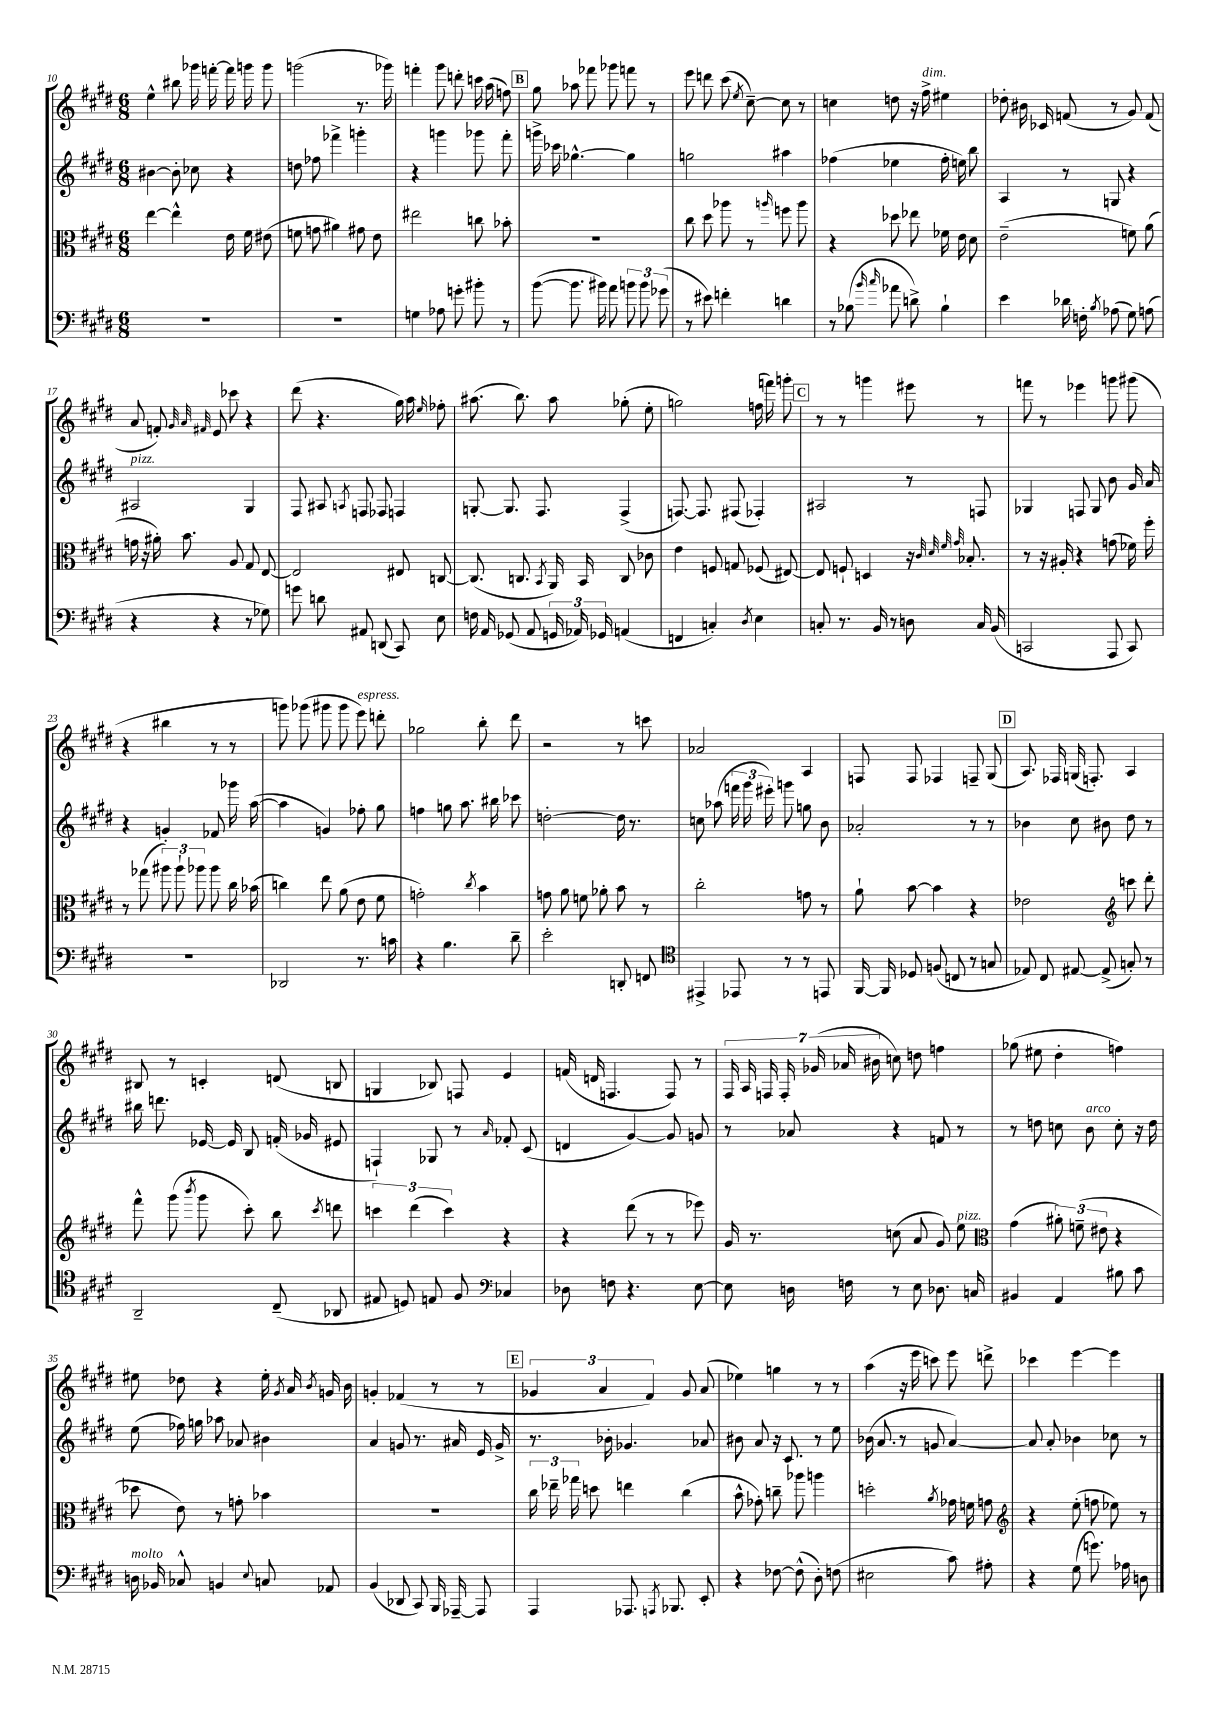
<<
\new StaffGroup <<
\new Staff = "s0" {
    \clef treble \key e \major \numericTimeSignature \time 6/8
    \autoBeamOff e''4-^ bis''8 ges'''16 f'''16~-. f'''16 g'''16 g'''8 |
    g'''2( r8. ges'''16) |
    f'''4-. gis'''8 d'''8-. c'''16 a''16( f''8) |
    \mark \markup { \box "B" } gis''8 aes''8 fes'''8 ges'''8 f'''8 r8 |
    e'''8 d'''8 cis'''8( \acciaccatura { e''8 } cis''8~--) cis''8 r8 |
    c''4 d''8 r16 fis''16->^\markup { \italic "dim." } eis''4 |
    des''8-. bis'16 ces'16 f'8( r8 gis'8) f'8( |
    a'8 f'8-.) \grace { gis'32 a'32 fis'32 } e'8 ces'''8 r4 |
    dis'''8( r4. gis''16) a''16 \grace { e''16 } fes''8-. |
    ais''8.( b''8.) ais''8 ges''8-.( e''8-. |
    g''2) f''16( f'''16) g'''8-. |
    \mark \markup { \box "C" } r8 r8 g'''4 eis'''8 r8 |
    f'''8 r8 ees'''4 g'''8 gis'''8( |
    r4 bis''4 r8 r8 |
    g'''8) ges'''8( gis'''8 gis'''8 e'''8^\markup { \italic "espress." }) d'''8-. |
    ges''2 b''8-. dis'''8 |
    r2 r8 c'''8 |
    aes'2 a4 |
    f8 f8 fes4 f8-- gis8( |
    \mark \markup { \box "D" } a8.) fes16 g16( f8.-.) a4 |
    bis8 r8 c'4-. d'8( b8 |
    g4 bes8) f8 e'4 |
    f'16( d'16 f4. f8) r8 |
    \tuplet 7/4 { fis16 a16 f16 f16-. ges'16( aes'16 bis'16 } c''8) d''8 f''4 |
    ges''8( eis''8 dis''4-. f''4) |
    eis''8 des''8 r4 eis''16-. \acciaccatura { gis'8 } a'16 \acciaccatura { b'8 } g'16 b'16 |
    g'4-. fes'4( r8 r8 |
    \mark \markup { \box "E" } \tuplet 3/2 { ges'4 a'4 fis'4) } ges'8 a'8( |
    ees''4) g''4 r8 r8 |
    a''4( r16 e'''16 c'''8) e'''8 d'''8-> |
    ces'''4 e'''4~ e'''4 \bar "|." |
}
\new Staff = "s1" {
    \clef treble \key e \major \numericTimeSignature \time 6/8
    \autoBeamOff bis'4~ bis'8-. ces''8 r4 |
    d''8 fes''8 fes'''4-> g'''4-. |
    r4 g'''4 ges'''8 fis'''8-. |
    \mark \markup { \box "B" } g'''16-> ces'''16 ges''4.~-^ ges''4 |
    g''2 ais''4 |
    fes''4( ees''4 fes''16-. e''16) b''8 |
    a4 r8 g8 r4 |
    ais2^\markup { \italic "pizz." } gis4 |
    fis8 ais8 \acciaccatura { a8 } f8 fes8 f4 |
    g8~-. g8. fis8. fis4->( |
    f8.~) f8. fis8( fes4-.) |
    \mark \markup { \box "C" } ais2 r8 f8 |
    ges4 f8 ges8 b'8 gis'16 a'16 |
    r4 g'4-. fes'8 ges'''16 a''16~( |
    a''4 g'4) fes''8-. gis''8 |
    f''4 g''8 a''8. bis''16 ces'''8 |
    d''2~-. d''16 r8. |
    c''8 aes''8( \tuplet 3/2 { f'''16 gis'''16 eis'''16-.) } g'''8 g''8 b'8 |
    aes'2-. r8 r8 |
    \mark \markup { \box "D" } bes'4 cis''8 bis'8 dis''8 r8 |
    bis''16 d'''8. ees'16~ ees'16 b8 f'16-.( ges'16 eis'8 |
    f4-!) ges8 r8 \grace { a'16 } fes'8-. cis'8( |
    d'4 gis'4~) gis'8 g'8 |
    r8 aes'8 r4 f'8 r8 |
    r8 d''8 c''8 b'8^\markup { \italic "arco" } c''8-. r16 d''16 |
    e''8( fes''16) g''16 aes''8 aes'8 bis'4 |
    a'4 g'8 r8. ais'16 e'16 g'16-> |
    \mark \markup { \box "E" } r8. bes'16-. ges'4. aes'8 |
    bis'8 a'8 r16 cis'8. r8 e''8 |
    bes'16( a'8. r8 g'8 a'4~) |
    a'8 a'8-. bes'4 ces''8 r8 \bar "|." |
}
\new Staff = "s2" {
    \clef alto \key e \major \numericTimeSignature \time 6/8
    \autoBeamOff e''4~ e''4-^ e'16 fis'16 eis'8( |
    f'8 g'8 ais'4) gis'8 e'8 |
    eis''2 c''8 bes'8-. |
    \mark \markup { \box "B" } R2. |
    cis''8 dis''8 aes''8 r8 \grace { a''16 } f''8 a''8 |
    r4 des''8 ees''8 fes'16 e'16 dis'8 |
    e'2--( f'8) a'8( |
    g'16 r16 ais'16-.) b'8. a8 gis8 e8~ |
    e2 eis8 c8~ |
    c8.( c8. \acciaccatura { b,8 } a,16) b,16 c8 ces'8 |
    e'4 f8 g8 fes8( eis8~) |
    \mark \markup { \box "C" } eis8 f8-! d4 r16 \grace { cis'32 dis'32 fis'32 gis'32 } bes8.-. |
    r8 r16 ais16-. r4 g'8( fes'16) fis''16-. |
    r8 ges''8( \tuplet 3/2 { ais''8) ais''8-! aes''8 } aes''8 cis''16 bes'16( |
    c''4) e''8 a'8( e'8 fis'8 |
    g'2-.) \acciaccatura { cis''8 } b'4 |
    g'8 a'8 f'8 aes'8-. b'8 r8 |
    cis''2-. g'8 r8 |
    a'8-! b'8~ b'4 r4 |
    \mark \markup { \box "D" } ees'2 \clef treble c'''8 dis'''8-. |
    fis'''8-^ gis'''8( \acciaccatura { b'''8 } gis'''8 cis'''8-.) b''8 \acciaccatura { cis'''8 } d'''8 |
    \tuplet 3/2 { c'''4 dis'''4( c'''4) } r4 |
    r4 dis'''8( r8 r8 ees'''8) |
    gis'16 r8. c''8( a'8 gis'8) e''8^\markup { \italic "pizz." } |
    \clef alto gis'4( \tuplet 3/2 { ais'8-.) f'8--( eis'8 } r4 |
    des''8 e'8) r8 g'8-. bes'4 |
    R2. |
    \mark \markup { \box "E" } \tuplet 3/2 { cis''16 ees''16-- ges''16 } d''8 e''4 cis''4( |
    b'8-^ ges'8-.) c''8-- aes''8 a''4 |
    d''2-. \acciaccatura { a'8 } ges'16 f'16 g'8 |
    \clef treble r4 e''8-.( f''8 ees''8) r8 \bar "|." |
}
\new Staff = "s3" {
    \clef bass \key e \major \numericTimeSignature \time 6/8
    \autoBeamOff R2. |
    R2. |
    g4 aes8 g'8-. bis'8-. r8 |
    \mark \markup { \box "B" } b'8~( b'8. bis'16) a'8 \tuplet 3/2 { b'8 b'8 ges'8( } |
    r8 eis'8) f'4-. d'4 |
    r8 bes8( \grace { b'16 cis''16 } aes'8 d'8->) bes4-! |
    e'4 des'16 f16-. \acciaccatura { b8 } aes8( gis8) a8( |
    r4 r4 r8 ges8) |
    g'8 d'8 ais,8 d,8( cis,8) e8 |
    f16 a,16 ges,8( a,8 \tuplet 3/2 { g,16 aes,16) ges,16 } a,4( |
    f,4 c4-.) \acciaccatura { dis8 } e4 |
    \mark \markup { \box "C" } c8-. r8. b,16 r8 d8 c16 b,16( |
    c,2 a,,8 c,8) |
    R2. |
    des,2 r8. c'16 |
    r4 b4. dis'8-- |
    e'2-. d,8-. f,8 |
    \clef tenor eis,4-> ees,8 r8 r8 e,8 |
    fis,16~ fis,16 des8 f8( c8 r8 g8 |
    \mark \markup { \box "D" } ees8) cis8 eis8~ eis8->( g8-.) r8 |
    a,2-- cis8--( aes,8 |
    eis8 d8) e8 fis8 \clef bass ces4 |
    des8 f8 r4. e8~ |
    e8 d16 f16 r8 e8 des8. c16 |
    bis,4 a,4 bis8 cis'8 |
    d16^\markup { \italic "molto" } bes,16 ces8-^ b,4 \appoggiatura { e8 } c8 aes,8 |
    b,4( des,8 cis,8) b,,16 aes,,16~-- aes,,8 |
    \mark \markup { \box "E" } a,,4 aes,,8. \acciaccatura { a,,8 } bes,,8. e,8-. |
    r4 fes8~ fes8-^( dis8-.) f8( |
    eis2 cis'8) ais8-. |
    r4 gis8( g'8.) aes16 d8 \bar "|." |
}
>>
>>
\layout { \context { \Score currentBarNumber = #10 } }
